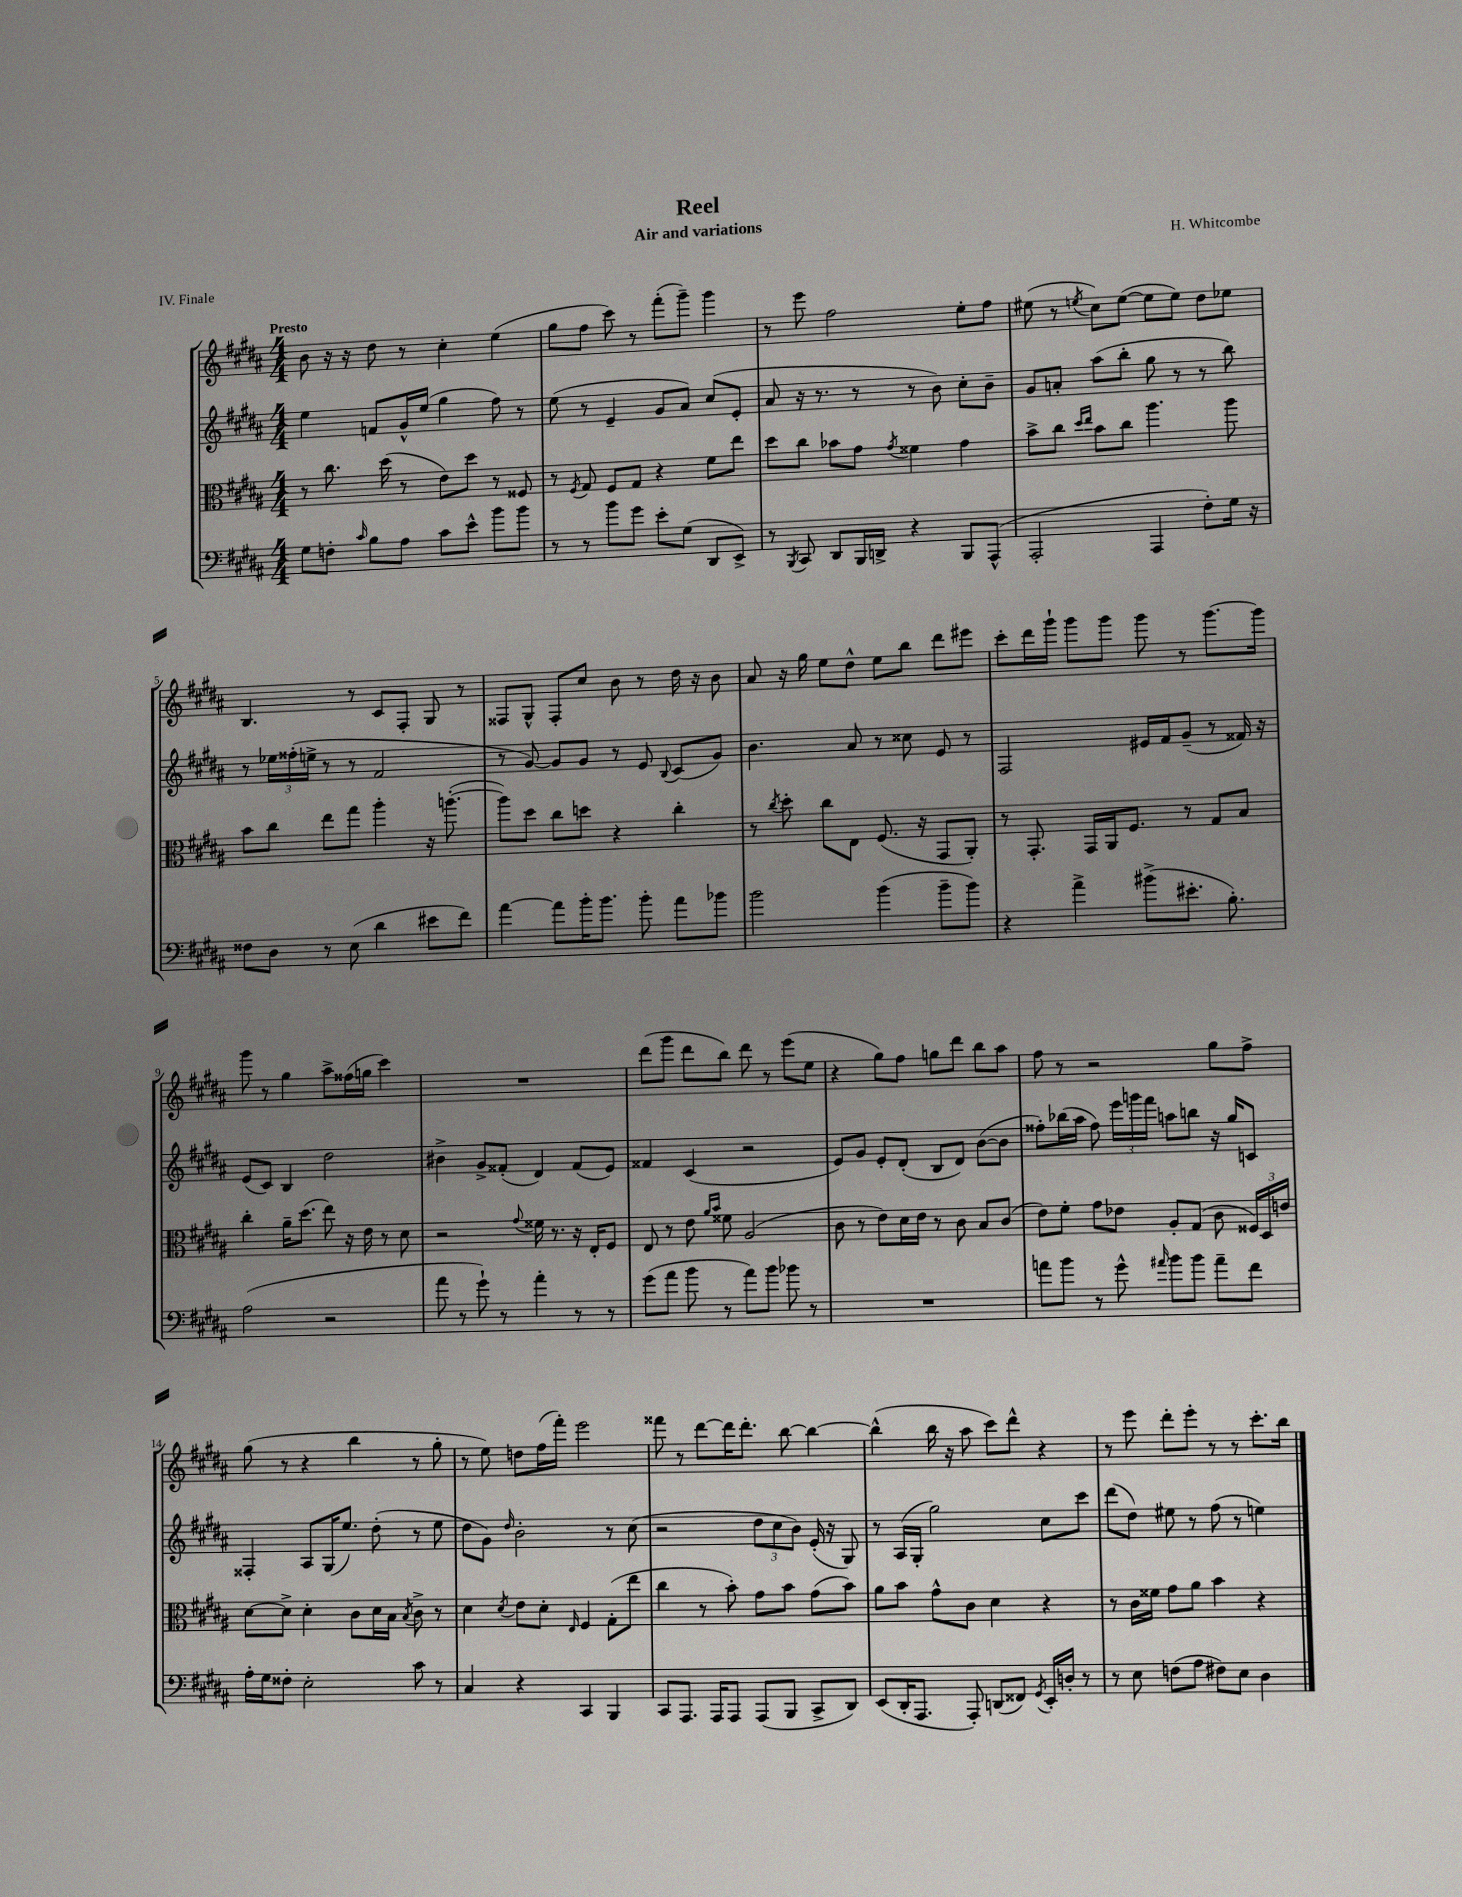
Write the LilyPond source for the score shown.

\header { title = "Reel" composer = "H. Whitcombe" subtitle = "Air and variations" piece = "IV. Finale" }
<<
\new StaffGroup <<
\new Staff = "s0" {
    \clef treble \key b \major \numericTimeSignature \time 4/4 \tempo "Presto"
    \autoBeamOff b'8 r16 r16 dis''8 r8 cis''4-. e''4( |
    gis''8[ fis''8] cis'''8) r8 fis'''8[-.( gis'''8]--) gis'''4 |
    r8 e'''8 fis''2 e''8[-. fis''8] |
    eis''8( r8 \acciaccatura { e''8 } cis''8[) e''8]~( e''8[ e''8]) dis''8[ ees''8] |
    b4. r8 cis'8[ fis8]-. gis8 r8 |
    fisis8[ gis8]-^ fisis8[-. cis''8] b'8 r8 dis''16 r16 b'8 |
    ais'8 r16 gis''16 e''8[ dis''8]-^ e''8[ b''8] dis'''8[ eis'''8] |
    cis'''8[-. dis'''16 gis'''16]-! gis'''8[ gis'''8] gis'''8 r8 gis'''8.[~ gis'''16] |
    gis'''8 r8 gis''4 ais''8[-> fisis''16( g''16] cis'''4) |
    R1 |
    dis'''8[( gis'''8] dis'''8[ b''8]) dis'''8 r8 e'''8[( e''8] |
    r4 gis''8[) fis''8] g''8[ dis'''8] b''8[ ais''8] |
    fis''8 r8 r2 gis''8[ fis''8]-> |
    gis''8( r8 r4 b''4 r8 gis''8-. |
    r8 e''8) d''8[ fis''16( fis'''16]-.) e'''2 |
    fisis'''8 r8 dis'''8[~ dis'''16 dis'''8.]-. b''8~ b''4~ |
    b''4-^( b''16 r16 ais''8 cis'''8[) dis'''8]-^ r4 |
    r8 e'''8 dis'''8[-. e'''8]-. r8 r8 cis'''8.[-. b''16] \bar "|." |
}
\new Staff = "s1" {
    \clef treble \key b \major \numericTimeSignature \time 4/4
    \autoBeamOff e''4 f'8[ gis'16-^ e''16]( gis''4 fis''8) r8 |
    e''8( r8 e'4-- gis'8[ ais'8]) cis''8[( e'8]-. |
    ais'8 r16 r8. r8 r8 b'8) cis''8[-. b'8]-- |
    gis'8[ a'8]-. ais''8[( b''8]-. gis''8 r8 r8 b''8) |
    r8 \tuplet 3/2 { ees''16[ fisis''16-.( e''16]-> } r8 r8 fis'2 |
    r8 gis'8~) gis'8[ gis'8] r8 e'8 \appoggiatura { b8 } cis'8[( gis'8]) |
    b'4. ais'8 r8 cisis''8 e'8 r8 |
    fis2 eis'16[ fis'16 gis'8]--( r8 fisis'16) r16 |
    e'8[( cis'8]) b4 dis''2 |
    bis'4-> gis'8[-> fisis'8]-.( dis'4) fisis'8[( e'8]) |
    fisis'4 cis'4( r2 |
    e'8[) gis'8] e'8[-. dis'8]-.( b8[ dis'8]) b'8[~( b'8] |
    fisis''8[-.) bes''16( ais''16] fisis''8) \tuplet 3/2 { e'''16[ g'''16 fis'''16] } a''8[ b''8] r16 gis''16[ c'8] |
    fisis4-. ais8[ gis16( e''8.]) dis''8-.( r8 e''8 |
    dis''8[ gis'8]) \grace { dis''16 } b'2-. r8 cis''8( |
    r2 \tuplet 3/2 { dis''8[ cis''8 b'8]) } e'16-.( r16 gis8) |
    r8 ais16[( gis16]-. gis''2) cis''8[ cis'''8] |
    dis'''8[( dis''8]) eis''8 r8 fis''8( r8 e''4) \bar "|." |
}
\new Staff = "s2" {
    \clef alto \key b \major \numericTimeSignature \time 4/4
    \autoBeamOff r8 cis''8. dis''16( r8 e'8[) dis''8] r8 fisis8 |
    r8 \acciaccatura { fis8 } gis8 fis8[ gis8] r4 fis'8[ e''8] |
    dis''8[ cis''8] bes'8[ gis'8] \acciaccatura { gis'8 } fisis'4 gis'4 |
    b'8[-> cis''8] \grace { dis''16[ e''16] } b'8[ cis''8] ais''4. ais''8 |
    b'8[ cis''8] e''8[ gis''8] ais''4-. r16 a''8.~-.( |
    a''8[) dis''8] cis''8[ d''8] r4 cis''4-. |
    r8 \acciaccatura { cis''8 } dis''8-. cis''8[ e8] fis8.( r16 gis,8[ ais,8]-.) |
    r8 gis,8.-. gis,16[ ais,16 fis8.] r8 gis8[ b8] |
    cis''4-. ais'16[-- dis''8.]( e''8) r16 e'16 r8 dis'8 |
    r2 \appoggiatura { gis'8 } fisis'16 r8. r16 e16[-. fis8] |
    e8 r8 e'8 \grace { ais'16[ b'16] } fisis'8 ais2( |
    cis'8 r8 e'8[) dis'16 e'16] r8 cis'8 b8[ cis'8]( |
    e'8[) fis'8]-. gis'8[ ees'8] ais8[-. gis8]( cis'8 \tuplet 3/2 { fisis16[) dis16 e'16] } |
    dis'8[~ dis'8]-> dis'4-. cis'8[ dis'16 b16] \acciaccatura { b8 } cis'8-> r8 |
    dis'4 \acciaccatura { dis'8 } e'8[ dis'8]-. \grace { e16 } fis4 gis8[-.( e''8] |
    cis''4 r8 b'8-.) gis'8[ b'8] gis'8[( b'8]) |
    ais'8[ b'8] gis'8[-^ cis'8] dis'4 r4 |
    r8 cis'16[ fisis'16] gis'8[ ais'8] b'4 r4 \bar "|." |
}
\new Staff = "s3" {
    \clef bass \key b \major \numericTimeSignature \time 4/4
    \autoBeamOff gis8[ f8]-. \grace { cis'16 } b8[ ais8] cis'8[ e'8]-^ b'8[ b'8] |
    r8 r8 b'8[ gis'8] e'8[-. gis8]( dis,8[ e,8]->) |
    r8 \acciaccatura { b,,8 } cis,8 dis,8[ b,,16 d,16]-> r4 b,,8[ ais,,8]-^( |
    ais,,2-. ais,,4 fis8[-.) gis16] r16 |
    fisis8[ dis8] r8 e8( dis'4 eis'8[ fis'8]) |
    ais'4~ ais'8[ b'16-. b'8.] b'8-. ais'8[ bes'8] |
    b'2 b'4( b'8[-- b'8]) |
    r4 ais'4-> bis'8[->( eis'8.]-. b8.-.) |
    ais2( r2 |
    ais'8 r8 gis'8-!) r8 ais'4-. r8 r8 |
    gis'8[( ais'8] b'8 r8 ais'8[) b'8] bes'8 r8 |
    R1 |
    a'8[ b'8] r8 gis'8-^ \grace { ais'16 } b'8[ b'8] ais'8[-- fis'8] |
    ais16[-. gis16 fisis8]-. e2-. cis'8 r8 |
    cis4 r4 cis,4 b,,4 |
    cis,8[ ais,,8.] ais,,16[ ais,,8] ais,,8[( b,,8] cis,8[-> dis,8]) |
    e,8[( dis,16-. ais,,8.] ais,,8-.) d,8[( fisis,8]) \acciaccatura { gis,8 } e,16[-. d16]-. r8 |
    r8 e8 f8[( ais8] fis8[) e8] dis4 \bar "|." |
}
>>
>>
